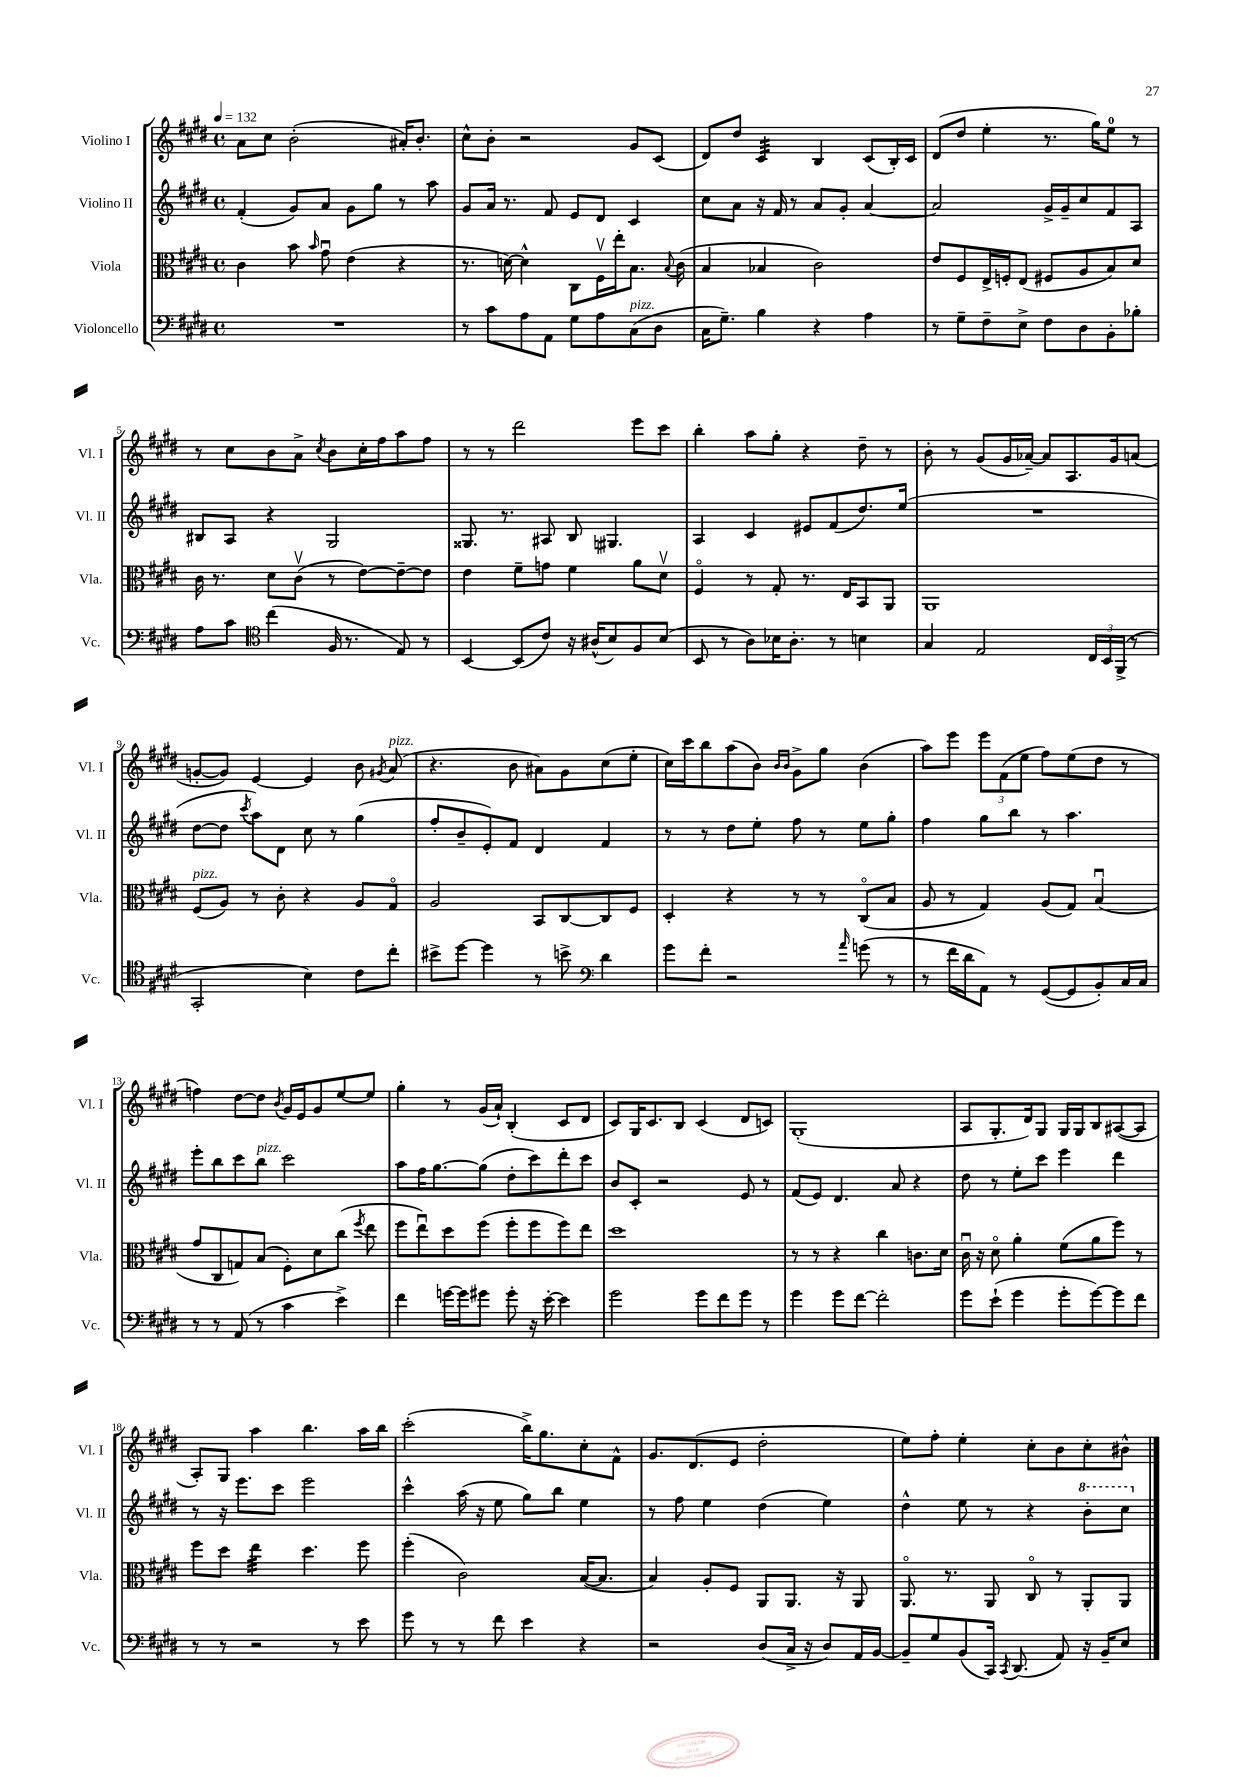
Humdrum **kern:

**kern	**kern	**kern	**kern
*staff4	*staff3	*staff2	*staff1
*clefF4	*clefC3	*clefG2	*clefG2
*k[f#c#g#d#]	*k[f#c#g#d#]	*k[f#c#g#d#]	*k[f#c#g#d#]
*M4/4	*M4/4	*M4/4	*M4/4
*met(c)	*met(c)	*met(c)	*met(c)
*MM132	*MM132	*MM132	*MM132
1r	4c#	(4f#'	8a
.	.	.	8cc#
.	8b	8g#)	(2b'
.	16qqb	.	.
.	8g#u	8a	.
.	(4e	8g#	.
.	.	8gg#	.
.	4r	8r	16a#')
.	.	.	8.b'
.	.	8aa	.
=	=	=	=
8r	8.r	8g#	8cc#^^
8c#	.	16a	8b'
.	[16d)	8.r	.
8A	4d^^]	.	2r
8AA	.	8f#	.
8G#	8C#	8e	.
8A	16F#v	8d#	.
.	16ee'	.	.
(8C#	8.B	4c#	8g#
8D#	.	.	(8c#
.	8qqB	.	.
.	(16c#	.	.
=	=	=	=
16C#	4B	8cc#	8d#)
8.G#~)	.	.	.
.	.	8a	8dd#
4B	4B-	16r	4c#
.	.	16f#	.
.	.	8r	.
4r	2c#)	8a	4B
.	.	8g#'	.
4A	.	[4a	(8c#
.	.	.	16B')
.	.	.	16c#
=	=	=	=
8r	8e	2a]	(8d#
8G#~	8F#	.	8dd#
8F#~	16E^	.	4ee'
.	16F'	.	.
8E^	(8E	.	.
8F#	8F#	16g#^	8.r
.	.	16g#~	.
8D#	8A	8cc#	.
.	.	.	16gg#)
8BB'	8B)	8f#	8ee
8B-'	8d#	8A	8r
=	=	=	=
8A	16c#	8B#	8r
.	8.r	.	.
8c#	.	8A	8cc#
*clefC4	*	*	*
(4cc#	8d#	4r	8b
.	(8c#v	.	8a^
.	.	.	8qcc#
16F#	8r	2G#	8b
8.r	.	.	.
.	[8e)	.	16cc#'
.	.	.	16ff#
8E)	8e~_	.	8aa
8r	8e]	.	8ff#
=	=	=	=
[4BB	4e	8.G##	8r
.	.	.	8r
.	.	8.r	.
(8BB]	8f#~	.	2ddd#
8c#)	8g	8A#	.
16r	4f#	8B	.
(16A#^^	.	.	.
8B)	.	4.G#	.
8F#	8a	.	8eee
(8B	8d#v	.	8ccc#
=	=	=	=
8BB	4F#o	4A	4bb'
8r	.	.	.
8A)	8r	4c#	8aa
16B-	8G#'	.	8gg#'
8.A'	.	.	.
.	8.r	8e#	4r
8r	.	(8f#	.
.	16E	.	.
4B	8BB	8.dd#)	8dd#~
.	8AA	.	8r
.	.	(16ee	.
=	=	=	=
4G#	1AA	1r	8b'
.	.	.	8r
2E	.	.	(8g#
.	.	.	16g#
.	.	.	[16a-~)
.	.	.	8a-]
.	.	.	8.A
24C#	.	.	.
24BB	.	.	.
.	.	.	16g#
(24FF#^	.	.	.
8r	.	.	(8a
=	=	=	=
2GG#'	(8F#	[8dd#	[8g'
.	8A)	8dd#]	8g])
.	.	8qccc#	.
.	8r	8aa)	[4e
.	8c#'	8d#	.
4B)	4r	8cc#	4e]
.	.	8r	.
8c#	8A	(4gg#	8b
.	.	.	8qg#
8cc#'	8G#o	.	(8a
=	=	=	=
8b#^	2A	8ff#'	4.r
[8dd#	.	8b~	.
4dd#]	.	8e')	.
.	.	8f#	8b
8r	8BB	4d#	8a#)
8b^	[8C#	.	8g#
*clefF4	*	*	*
4d#	8C#]	4f#	(8cc#
.	8F#	.	8ee'
=	=	=	=
8g#	4D#'	8r	16cc#)
.	.	.	16ccc#
8f#'	.	8r	8bb
2r	4r	8dd#	(8aa
.	.	8ee'	8b)
.	.	.	16qqb
.	.	.	16qqb
.	8r	8ff#	8g#^
.	8r	8r	8gg#
16qqa	.	.	.
(8g	(8C#o	8ee	(4b
8r	8B	8gg#'	.
=	=	=	=
8r	8A	4ff#	8aa)
16f#	8r	.	8eee
16d#	.	.	.
8AA)	4G#)	8gg#	12eee
.	.	.	(12f#
8r	.	8bb	.
.	.	.	12ee
([8GG#	(8A	8r	8ff#)
8GG#]	8G#)	4.aa	(8ee
8BB')	(4Bu	.	8dd#
16C#	.	.	8r
16C#	.	.	.
=	=	=	=
8r	8g#	8eee'	4ff)
8r	8C#	8bb	.
(8AA	8G)	8ccc#	[8dd#
8r	(8B	8bb	8dd#]
.	.	.	8qb
4c#	8F#')	2ccc#	16g#
.	.	.	16e
.	8d#	.	8g#
4e^)	(8cc#	.	[8ee
.	8qff#	.	.
.	8ee	.	8ee]
=	=	=	=
4f#	8ff#	8aa	4gg#'
.	8eeu)	16ff#	.
.	.	[8.gg#	.
[16g	8dd#	.	8r
16g]	.	.	.
8g#	(8ff#	(8gg#]	(16g#
.	.	.	16a`)
8g#'	8ff#'	8dd#'	(4B'
16r	8ff#	8ccc#)	.
[16e'	.	.	.
4e]	8ff#)	8ddd#'	8c#
.	8ee	8ccc#	8d#
=	=	=	=
2g#	1dd#	8b	8c#)
.	.	8c#'	16G#
.	.	.	8.c#
.	.	2r	.
.	.	.	8B
8g#	.	.	(4c#
8f#	.	.	.
8g#	.	8e	8d#
8r	.	8r	8c)
=	=	=	=
4g#	8r	(8f#	(1G#'
.	8r	8e)	.
8g#	4r	4.d#	.
[8f#	.	.	.
2f#']	4cc#	.	.
.	.	8a	.
.	8.c	4r	.
.	16d#	.	.
=	=	=	=
8g#	16c#u	8dd#	8A
.	16r	.	.
(8e`	8d#o	8r	8.G#'
4g#	4a'	8ee'	.
.	.	.	16d#)
.	.	8ccc#	8G#
8g#'	(8f#	4eee	16G#
.	.	.	16G#
[8g#)	8a	.	8B
8g#]	8ff#)	4ddd#	([8A#
8f#	8r	.	8A#]
=	=	=	=
8r	8ff#	8r	8A')
8r	8dd#	16r	8G#
.	.	8.eee	.
2r	4ee	.	4aa
.	.	8ccc#	.
.	4.dd#	2eee	4.bb
8r	.	.	.
8e	8ff#	.	16aa
.	.	.	16bb
=	=	=	=
8g#	(4ff#'	4ccc#^^	(2ccc#'
8r	.	.	.
8r	2c#)	(16aa	.
.	.	16r	.
8f#	.	8ee	.
4e	.	8gg#)	16bb^)
.	.	.	8.gg#
.	.	8bb	.
4r	([16B	4ee	8cc#'
.	8.B]	.	.
.	.	.	8f#^^
=	=	=	=
2r	4B)	8r	8.g#
.	.	8ff#	.
.	.	.	(8.d#
.	8A'	4ee	.
.	8F#	.	8e
(8D#	8AA	(4dd#	2dd#'
16C#^	8.AA	.	.
16r	.	.	.
8D#)	.	4ee)	.
.	16r	.	.
16AA	8AA	.	.
[16BB	.	.	.
=	=	=	=
8BB~]	8.AAo	4dd#^^	8ee)
8G#	.	.	8ff#'
.	8.r	.	.
(8BB	.	8ee	4ee'
16CC#)	8AA	8r	.
8qCC#	.	.	.
(8.DD#	.	.	.
.	8C#o	4r	8cc#'
8AA)	8r	.	8b
16r	8AA'	8bb'	8cc#'
16BB~	.	.	.
8E	8AA	8ccc#	8b#^^
==	==	==	==
*-	*-	*-	*-
